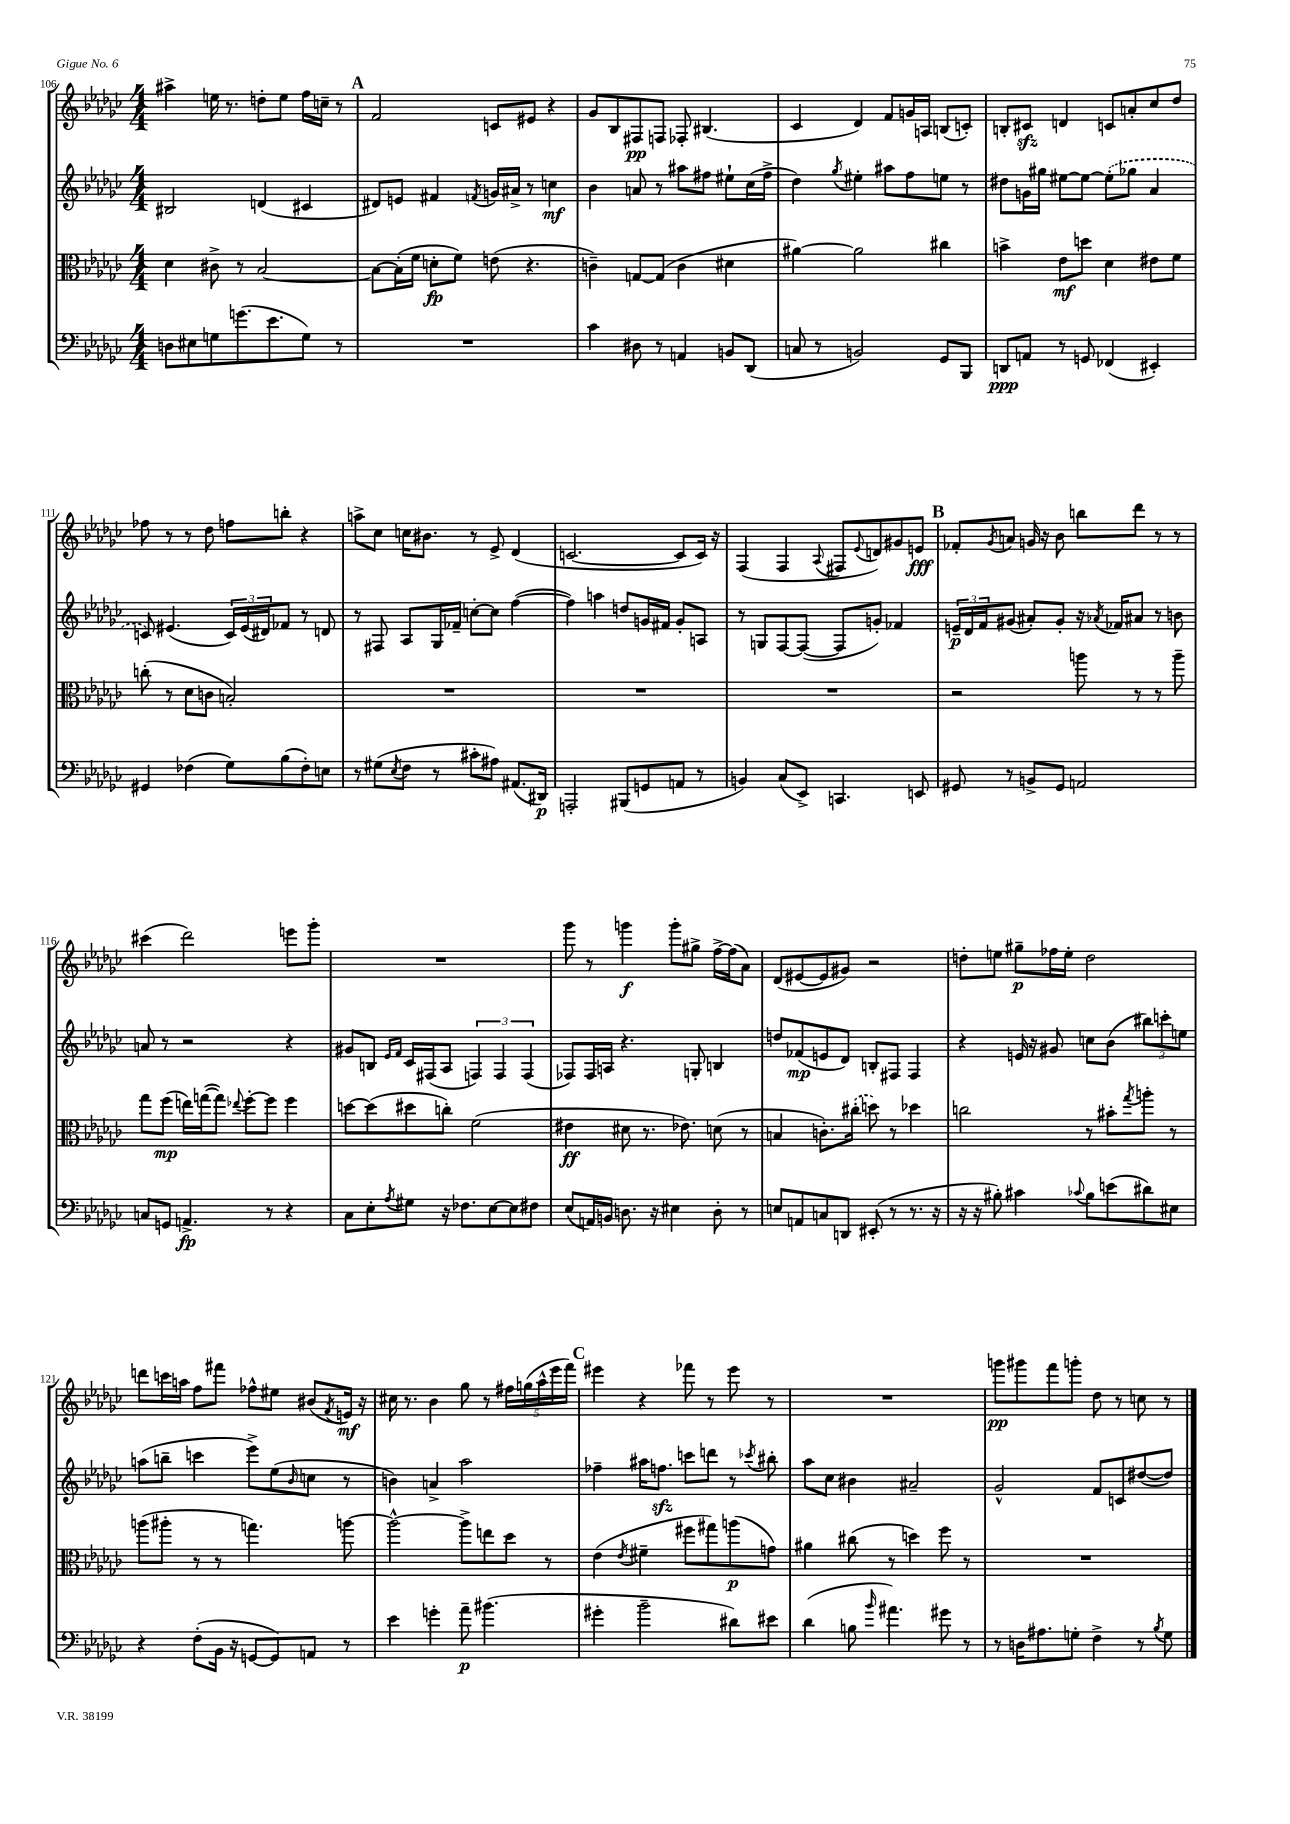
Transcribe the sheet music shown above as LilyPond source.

<<
\new StaffGroup <<
\new Staff = "s0" {
    \clef treble \key ges \major \numericTimeSignature \time 4/4
    ais''4-> e''16 r8. d''8-. e''8 f''16 c''16-- r8 |
    \mark \markup { \bold "A" } f'2 c'8 eis'8 r4 |
    ges'8 bes8 fis8\pp f8 fes8-. bis4.( |
    ces'4 des'4) f'8 g'16 a16 b8( c'8-.) |
    b8-. cis'8\sfz d'4 c'8 a'8-. ces''8 des''8 |
    fes''8 r8 r8 des''8 f''8 b''8-. r4 |
    a''8-> ces''8 c''16 bis'8. r8 ees'8-> des'4( |
    c'2.~ c'8 c'16) r16 |
    f4( f4 \appoggiatura { aes8 } fis8 \appoggiatura { ees'8 } d'8) gis'8 e'8\fff |
    \mark \markup { \bold "B" } fes'8-. \acciaccatura { ges'8 } a'8 g'16 r16 bes'8 b''8 des'''8 r8 r8 |
    cis'''4( des'''2) e'''8 ges'''8-. |
    R1 |
    ges'''8 r8 g'''4\f g'''8-. gis''8-> f''16~-> f''16( aes'8) |
    des'8( eis'8~ eis'8 gis'8) r2 |
    d''8-. e''8 gis''8--\p fes''16 e''16-. d''2 |
    d'''8 c'''16 a''16 f''8 fis'''8 fes''8-^ eis''8 bis'8( \acciaccatura { f'8 } e'16\mf) r16 |
    cis''16 r8. bes'4 ges''8 r8 \tuplet 5/4 { fis''16 g''16( aes''16-^ ees'''16 f'''16) } |
    \mark \markup { \bold "C" } eis'''4 r4 fes'''8 r8 eis'''8 r8 |
    R1 |
    g'''8\pp gis'''8 f'''8 g'''8-. des''8 r8 c''8 r8 \bar "|." |
}
\new Staff = "s1" {
    \clef treble \key ges \major \numericTimeSignature \time 4/4
    bis2 d'4( cis'4 |
    \mark \markup { \bold "A" } dis'8) e'8 fis'4 \acciaccatura { f'8 } g'16 ais'16-> r8 c''4\mf |
    bes'4 a'8 r8 ais''8 fis''8 eis''8-! ces''16( fis''16-> |
    des''4) \acciaccatura { ges''8 } eis''4-. ais''8 f''8 e''8 r8 |
    dis''8 g'16 gis''16 eis''8~ eis''8~ \once \slurDashed eis''8-.( ges''8 aes'4 |
    c'8) eis'4.( \tuplet 3/2 { c'16) eis'16( dis'16) } fes'8 r8 d'8 |
    r8 fis8 aes8 ges16 fes'16-- c''8~-. c''8 f''4~( |
    f''4) a''4 d''8 g'16 fis'16 g'8-. a8 |
    r8 g8 f8~ f8~( f8 g'8-.) fes'4 |
    \mark \markup { \bold "B" } \tuplet 3/2 { e'16--\p des'16 f'16 } gis'8( ais'8-.) gis'8-. r16 \acciaccatura { aes'8 } fes'16 ais'8 r8 b'8 |
    a'8 r8 r2 r4 |
    gis'8 b8 \grace { ees'16 f'16 } ces'16 fis16( aes8 \tuplet 3/2 { f4) f4 f4( } |
    fes8) fes16 a16 r4. g8-. b4 |
    d''8 fes'8\mp( e'8 des'8) b8-. fis8 fis4 |
    r4 e'16 r16 gis'8 c''8 bes'8( \tuplet 3/2 { bis''8) c'''8-. e''8 } |
    a''8( b''8-- c'''4 ees'''8->) ees''8( \grace { bes'16 } c''8 r8 |
    b'4) a'4-> aes''2 |
    \mark \markup { \bold "C" } fes''4-- ais''16 f''8.\sfz c'''8 d'''8 r8 \acciaccatura { ces'''8 } bis''8-. |
    aes''8 ces''8 bis'4 ais'2-- |
    ges'2-^ f'8 c'8 dis''8~( dis''8) \bar "|." |
}
\new Staff = "s2" {
    \clef alto \key ges \major \numericTimeSignature \time 4/4
    des'4 cis'8-> r8 bes2~ |
    \mark \markup { \bold "A" } bes8~ bes16-.( f'16 d'8-.\fp f'8) e'8( r4. |
    c'4--) g8~ g8( c'4 dis'4 |
    ais'4~) ais'2 cis''4 |
    b'4-> ees'8\mf d''8 des'4 eis'8 f'8 |
    c''8-.( r8 des'8 c'8 b2-.) |
    R1 |
    R1 |
    R1 |
    \mark \markup { \bold "B" } r2 a''8 r8 r8 a''8-- |
    ges''8 f''8\mp( e''16) g''16~( g''8) \appoggiatura { ees''8 } f''8~-. f''8 f''4 |
    d''8~ d''8( dis''8 c''8-.) f'2( |
    eis'4\ff dis'8 r8. ees'8.) d'8( r8 |
    b4 c'8.-.) \once \slurDashed cis''16-.( d''8) r8 des''4 |
    c''2 r8 bis'8-. \acciaccatura { ges''8 } a''8-. r8 |
    a''8( ais''8-. r8 r8 g''4.) a''8~ |
    a''2~-^ a''8-> e''8 des''8 r8 |
    \mark \markup { \bold "C" } ees'4( \acciaccatura { ees'8 } fis'4-- fis''8 gis''8) a''8\p( g'8) |
    ais'4 cis''8( r8 d''4) f''8 r8 |
    R1 \bar "|." |
}
\new Staff = "s3" {
    \clef bass \key ges \major \numericTimeSignature \time 4/4
    d8 eis8 g8 g'8.( ees'8. g8) r8 |
    \mark \markup { \bold "A" } R1 |
    ces'4 dis8 r8 a,4 b,8 des,8( |
    c8 r8 b,2) ges,8 bes,,8 |
    d,8\ppp a,8 r8 g,8 fes,4( eis,4-.) |
    gis,4 fes4( ges8) bes8( fes8-.) e8 |
    r8 gis8( \acciaccatura { ees8 } f8 r8 cis'8-. ais8) ais,8.( dis,16\p) |
    a,,2-. bis,,8( g,8 a,8 r8 |
    b,4) ces8( ees,8->) c,4. e,8 |
    \mark \markup { \bold "B" } gis,8 r8 b,8-> gis,8 a,2 |
    c8 g,8 a,4.->\fp r8 r4 |
    ces8 ees8-. \acciaccatura { aes8 } gis8 r16 fes8. ees8~ ees8 fis8 |
    ees8( a,16) b,16 d8. r16 eis4 d8-. r8 |
    e8 a,8 c8 d,8 eis,8-.( r8 r8. r16 |
    r16 r16 bis8-.) cis'4 \appoggiatura { ces'8 } bis8 e'8( dis'8) eis8 |
    r4 f8-.( bes,16 r16 g,8~ g,8) a,8 r8 |
    ees'4 g'4-. aes'8--\p bis'4.( |
    \mark \markup { \bold "C" } gis'4-. bes'2-- dis'8) eis'8 |
    des'4( b8 \grace { bes'16 } ais'4.) gis'8 r8 |
    r8 d16 ais8. g8-. f4-> r8 \acciaccatura { bes8 } g8 \bar "|." |
}
>>
>>
\layout { \context { \Score currentBarNumber = #106 } }
